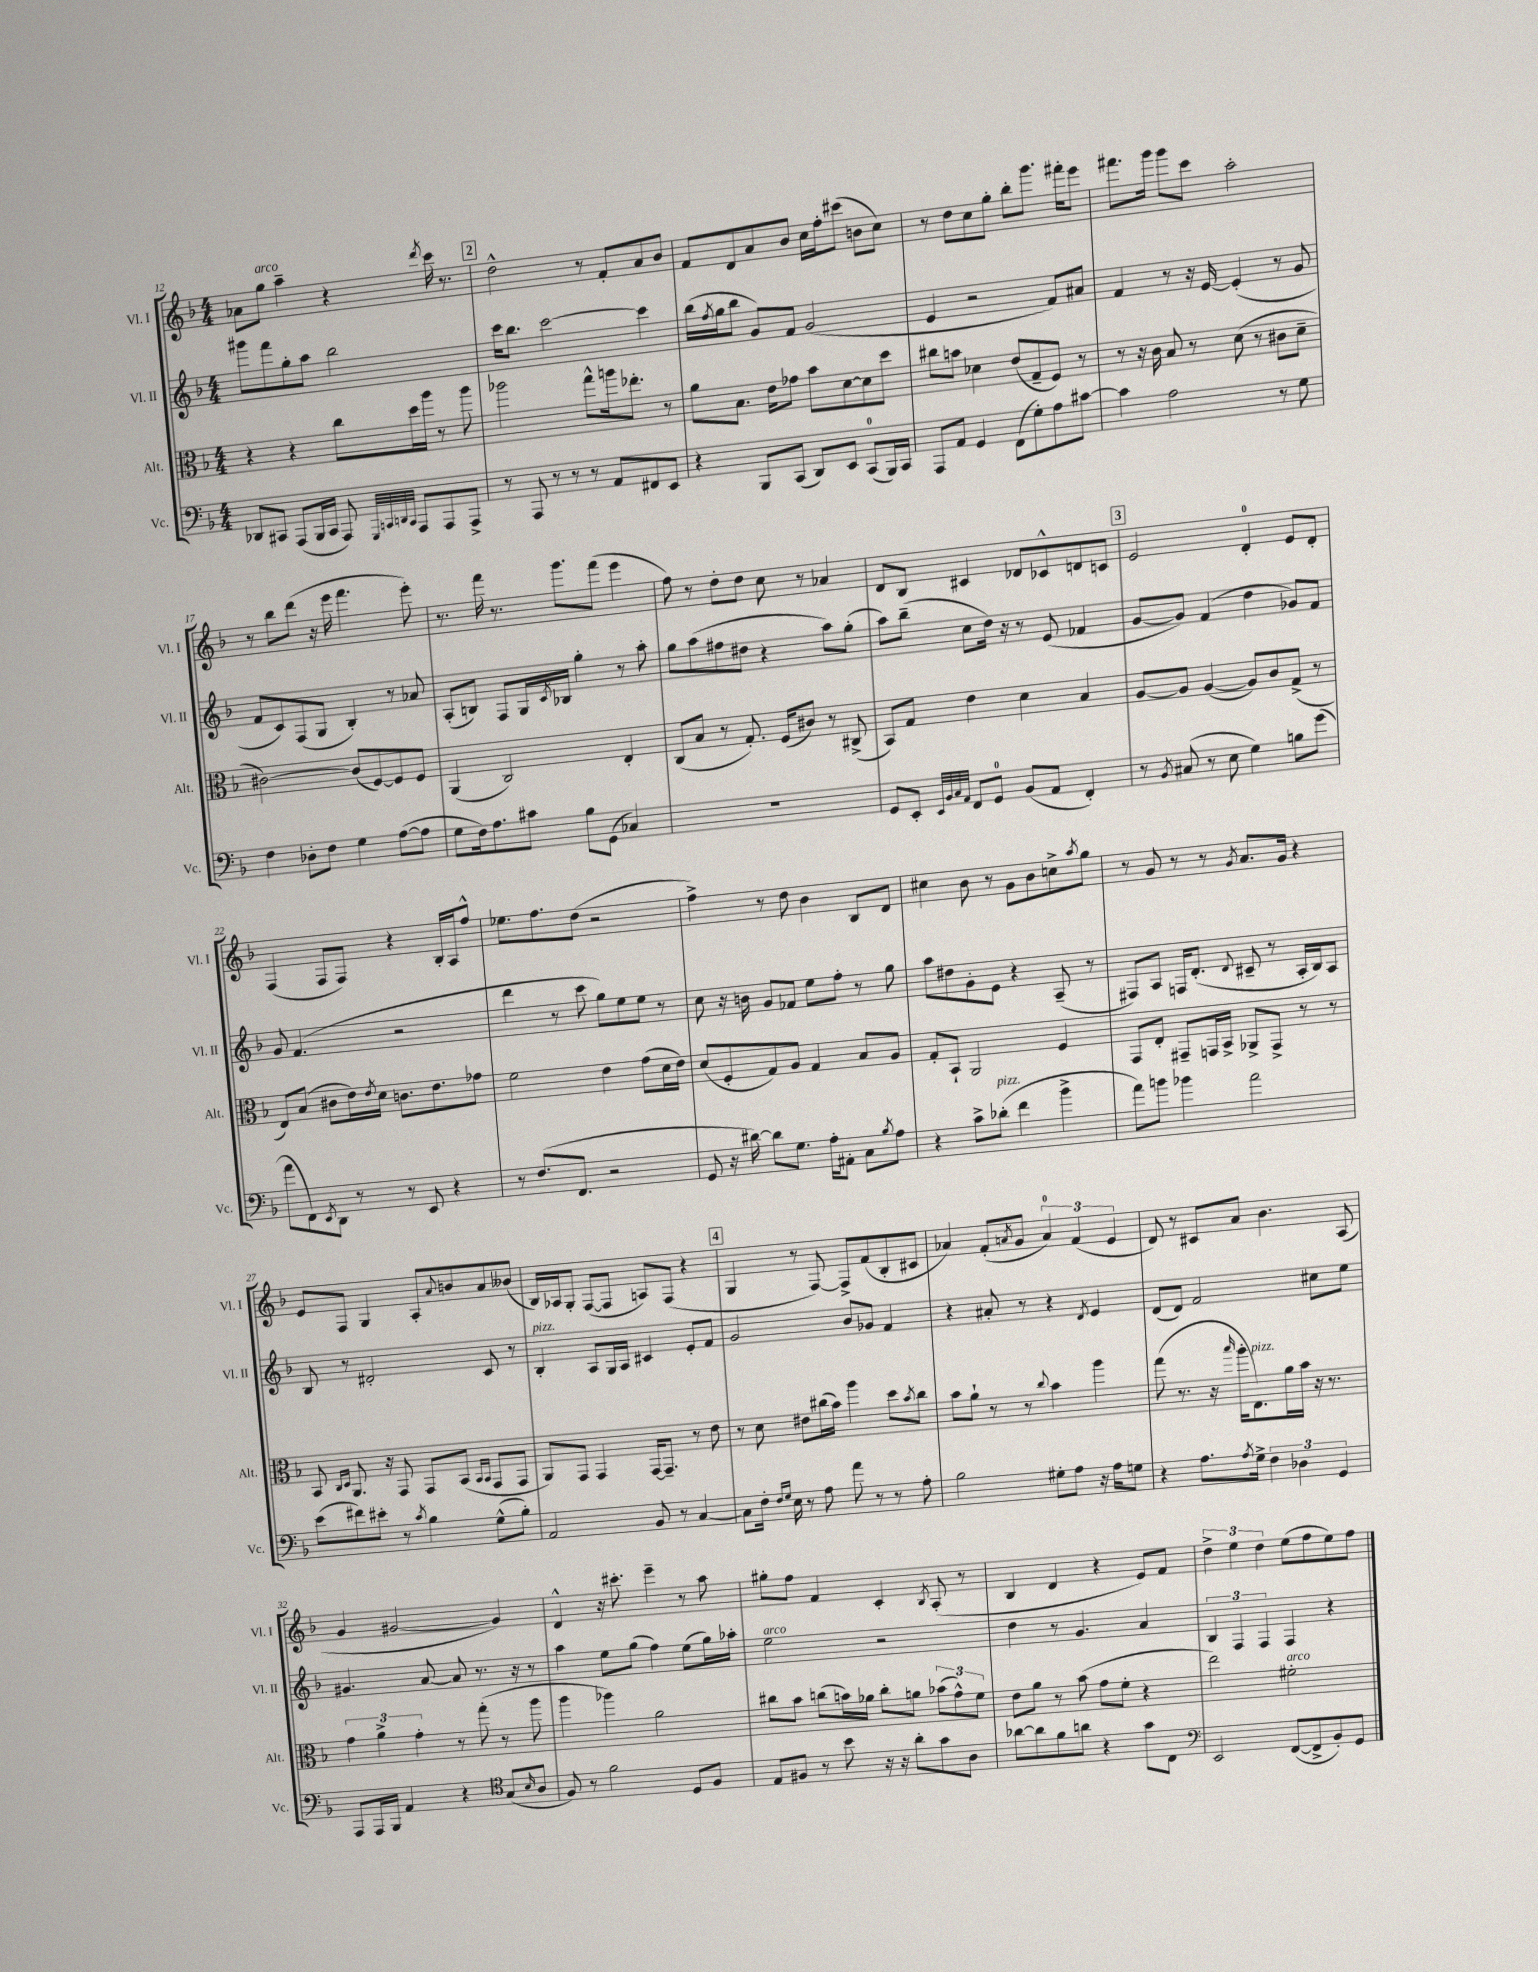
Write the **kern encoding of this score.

**kern	**kern	**kern	**kern
*staff4	*staff3	*staff2	*staff1
*clefF4	*clefC3	*clefG2	*clefG2
*k[b-]	*k[b-]	*k[b-]	*k[b-]
*M4/4	*M4/4	*M4/4	*M4/4
8DD-	4r	8ggg#	8a-
8CC#	.	8fff	8gg
(8AAA	4r	8gg'	4aa~
16BBB-	.	8aa	.
16CC#	.	.	.
8AAA)	8cc	2bb-	4r
32qqGGG	.	.	.
32qqCC	.	.	.
32qqDD	.	.	.
32qqCC	.	.	.
8AAA	16dd	.	.
.	16aa	.	.
.	.	.	8qddd
8AAA	8r	.	16ccc
.	.	.	8.r
8AAA^	8aa	.	.
=	=	=	=
8r	2aa-	16ccc	2dd^^
.	.	8.bb-	.
8AAA	.	.	.
8r	.	[2ccc	.
8r	.	.	.
8r	8gg^^	.	8r
8AA	16aa	.	8f'
.	8.ee-'	.	.
8FF#	.	4ccc]	8a
8EE	8r	.	8b-
=	=	=	=
4r	8a	(16bb-	8f
.	.	8qff	.
.	.	16gg	.
.	8.B-	8bb-	8d
8BBB-	.	8g)	8a
.	16e	.	.
(8CC	8g-	8f	8b-
8DD)	8b-	(2g	16cc
.	.	.	16ff'
8EE	[8d	.	(8ccc#
(8CC	8d]	.	8b
16BBB-)	8dd	.	8cc)
16CC	.	.	.
=	=	=	=
8AAA	8cc#	4e	8r
8AA	8b	.	8dd
4GG	4d-	2r	8cc
.	.	.	8gg'
(8FF	(8e	.	8bb-'
8G')	8G~	.	8.ggg
8A	8F)	8f)	.
.	.	.	16fff#'
[8c#	8r	8a#	8eee
=	=	=	=
4c#]	8r	4f	8.fff#
.	16r	.	.
.	16c	.	16ggg
2A	8B-	8r	8ggg
.	8r	16r	8ccc
.	.	[16e	.
.	(8d	(4e']	2aa'
.	8r	.	.
8r	8c#	8r	.
8G	8d~	8g	.
=	=	=	=
4F	[2c#)	8f	8r
.	.	8c)	8bb-
8D-'	.	(8F	(8ddd
8F	.	8G	16r
.	.	.	16eee
4G	(8c#]	4B-')	4.fff
.	[8F)	.	.
([8A	8F]	8r	.
8A]	8F	8a-	8eee')
=	=	=	=
8G	(4AA	(8A'	8.r
16F)	.	8B)	.
8.A	.	.	16fff
.	2C)	8F	8.r
8c#	.	16G	.
.	.	8qc	.
.	.	16B-	8.ggg
8B-	.	4gg'	.
(8GG	.	.	(8fff
4C-)	4E'	8r	4eee
.	.	8aa'	.
=	=	=	=
1r	(8C	8gg	8ff)
.	8B-	(8aa	8r
.	8r	8ff#	8dd'
.	8.G')	8dd#	8dd
.	.	4r	8cc
.	(16F	.	.
.	8c#)	.	8r
.	8r	8aa)	4a-
.	(8C#^	(8gg'	.
=	=	=	=
8GG	8BB-)	8aa)	8d
8EE'	8G	(8bb-~	8B-
32qqEE	.	.	.
32qqBB-	.	.	.
32qqC	.	.	.
32qqAA	.	.	.
8FF	4e	8cc	4c#
8GG	.	16dd)	.
.	.	16r	.
(8BB-	4d	8r	8d-
8AA	.	(8e	8c-^^
4FF')	4B-	4f-	8d
.	.	.	8c
=	=	=	=
8r	[8A	[8g	2e
8qBB-	.	.	.
(8C#	8A]	8g])	.
8r	([4A	(4f	.
8E	.	.	.
4G)	8A])	4dd	4d'
.	8c	.	.
8B	(8G^	8g-)	8e
(8g	8r	8f	8d'
=	=	=	=
8a	8E)	8g	(4F
8FF)	(8B-	(4.f	.
8qEE	.	.	.
8DD	8c#	.	8F
8r	16e)	.	8F)
.	8qe	.	.
.	16d	.	.
8r	8.c	2r	4r
8EE	.	.	.
.	8.e	.	.
4r	.	.	16B-'
.	.	.	16A
.	8g-	.	8ff^^
=	=	=	=
8r	2f	4ddd	8.ee-
(8.F	.	.	.
.	.	.	8.ff
.	.	8r	.
8.FF	.	.	.
.	.	8ccc	(8dd
2r	4e	8gg)	2r
.	.	8ee	.
.	(8g	8ee	.
.	16d	8r	.
.	16e)	.	.
=	=	=	=
8GG	(8d	8cc	4ff^)
16r	8F'	16r	.
[16d#)	.	16b	.
8d#]	8G)	8g	8r
8.G	8A	8f-	8dd
.	4G	8ee	4b-
16A'	.	.	.
8AA#'	.	8ff'	.
8C	8B-	8r	8B-
8qB-	.	.	.
8A	8A	8gg	8d
=	=	=	=
4r	8G'	8aa	4cc#
.	8BB-`	8dd#	.
8c^	2AA	8g'	8b-
(8d-'	.	8e	8r
4f	.	4r	8g
.	.	.	8b-
4b-^	4F	(8A~	8cc^
.	.	.	8qaa
.	.	8r	8gg
=	=	=	=
8a)	8GG	8F#)	8r
8b	8E'	8A	8g
4b-	8GG#~	16F	8r
.	.	(8.d'	.
.	16GG	.	8r
.	16BB-^	.	.
.	.	8qqd	8qg
2a	8AA-^	8c#~	8.a
.	8GG^	8r	.
.	.	.	16g
.	8r	16A'	4r
.	.	16B-)	.
.	8r	8A	.
=	=	=	=
(8e	8BB-	8B-	8e
.	16qqC	.	.
.	16qqD	.	.
8f#)	8.AA	8r	8F
8e#'	.	2d#'	4G
.	16r	.	.
8r	8GG	.	.
8qc	.	.	.
4B-	8GG	.	8A'
.	.	.	8qqa
.	(8BB-	.	8b
.	16qqBB-	.	.
.	16qqBB-	.	.
(8G^^	8GG	8c	8a
8B-')	8GG	8r	(8b--
=	=	=	=
2AA	8AA)	4B-'	16B-)
.	.	.	16A-
.	8GG	.	8G'
.	4GG	8A	([8F
.	.	16G	8F]
.	.	16A	.
8BB-	[16GG	4c#	8A)
.	8.GG~]	.	.
8r	.	.	(8F
[4C	8r	8e'	4r
.	8e	8f	.
=	=	=	=
8C]	8r	2g	4G
16F'	8d	.	.
16qqF	.	.	.
16qqG	.	.	.
16E	.	.	.
8r	8e#	.	8r
8A	(16cc#	.	[8F)
.	16b-)	.	.
8a	4aa	8b-	8F^]
8r	.	8g-	(8f
8r	8dd	4f	8B-'
.	8qb-	.	.
8A'	8cc#	.	8c#
=	=	=	=
2B-	8b-	4r	4a-)
.	8a`	.	.
.	8r	8a#'	(8f'
.	.	.	8qa
.	8r	8r	8g
.	8qqcc	.	.
8G#'	4b-	4r	6a)
8A	.	.	.
.	.	.	(6f
.	.	8qd	.
16r	4aa	4e	.
16A	.	.	.
.	.	.	6e
8G	.	.	.
=	=	=	=
4r	(8gg	(8d	8d)
.	8.r	8d)	8r
8.A	.	2f	8c#
.	16r	.	.
.	16qqbb-	.	.
.	16aa'	.	8a
8qA	.	.	.
16G^	8.E)	.	.
6F	.	.	4.b-
.	16a	.	.
6D-	.	.	.
.	16b-	.	.
.	16r	8cc#	.
.	8.r	.	.
6GG	.	.	.
.	.	8ee	(8A
=	=	=	=
8AAA	6g	4.g#	4g
16AAA	.	.	.
.	6a^	.	.
16BBB-	.	.	.
4AA	.	.	[2g#
.	6g'	.	.
.	.	[8a	.
4r	8r	8a]	.
.	(8gg'	8.r	.
*clefC4	*	*	*
(8G	8r	.	4g#])
.	.	16r	.
16qqB-	.	.	.
8A	8aa	8r	.
=	=	=	=
8F)	4aa	4aa	4d^^
8r	.	.	.
2f	4aa-)	8ee	16r
.	.	.	8.ccc#'
.	.	(8gg	.
.	2a	4ff)	4eee~
8D	.	(8ee	8r
8F	.	16gg)	8aa
.	.	16aa-'	.
=	=	=	=
8E	8cc#	2ee	8gg#'
8F#	8b-	.	8ff
8r	(8cc	.	4f
8b-	16b)	.	.
.	16a-	.	.
16r	8cc'	2r	4c'
16r	.	.	.
8a'	8a	.	.
.	.	.	8qB-
8g	(12b-	.	(8A'
.	12g^^)	.	.
8A	.	.	8r
.	12f	.	.
=	=	=	=
[8a-	8e	4dd	4B-
8a-]	8a	.	.
8f	8r	8r	4d
8a	(8b-	4.g	.
4r	8g	.	4r
.	8f'	.	.
8g	4r	4a	8e)
8C	.	.	8f
=	=	=	=
*clefF4	*	*	*
2EE	2ee)	6B-	6dd^
.	.	6F	6ee
.	.	6F	6dd
([8FF	2f#'	4F	(8ee
8FF^]	.	.	8ff
8BB-')	.	4r	8ee)
8GG	.	.	8ff
==	==	==	==
*-	*-	*-	*-
